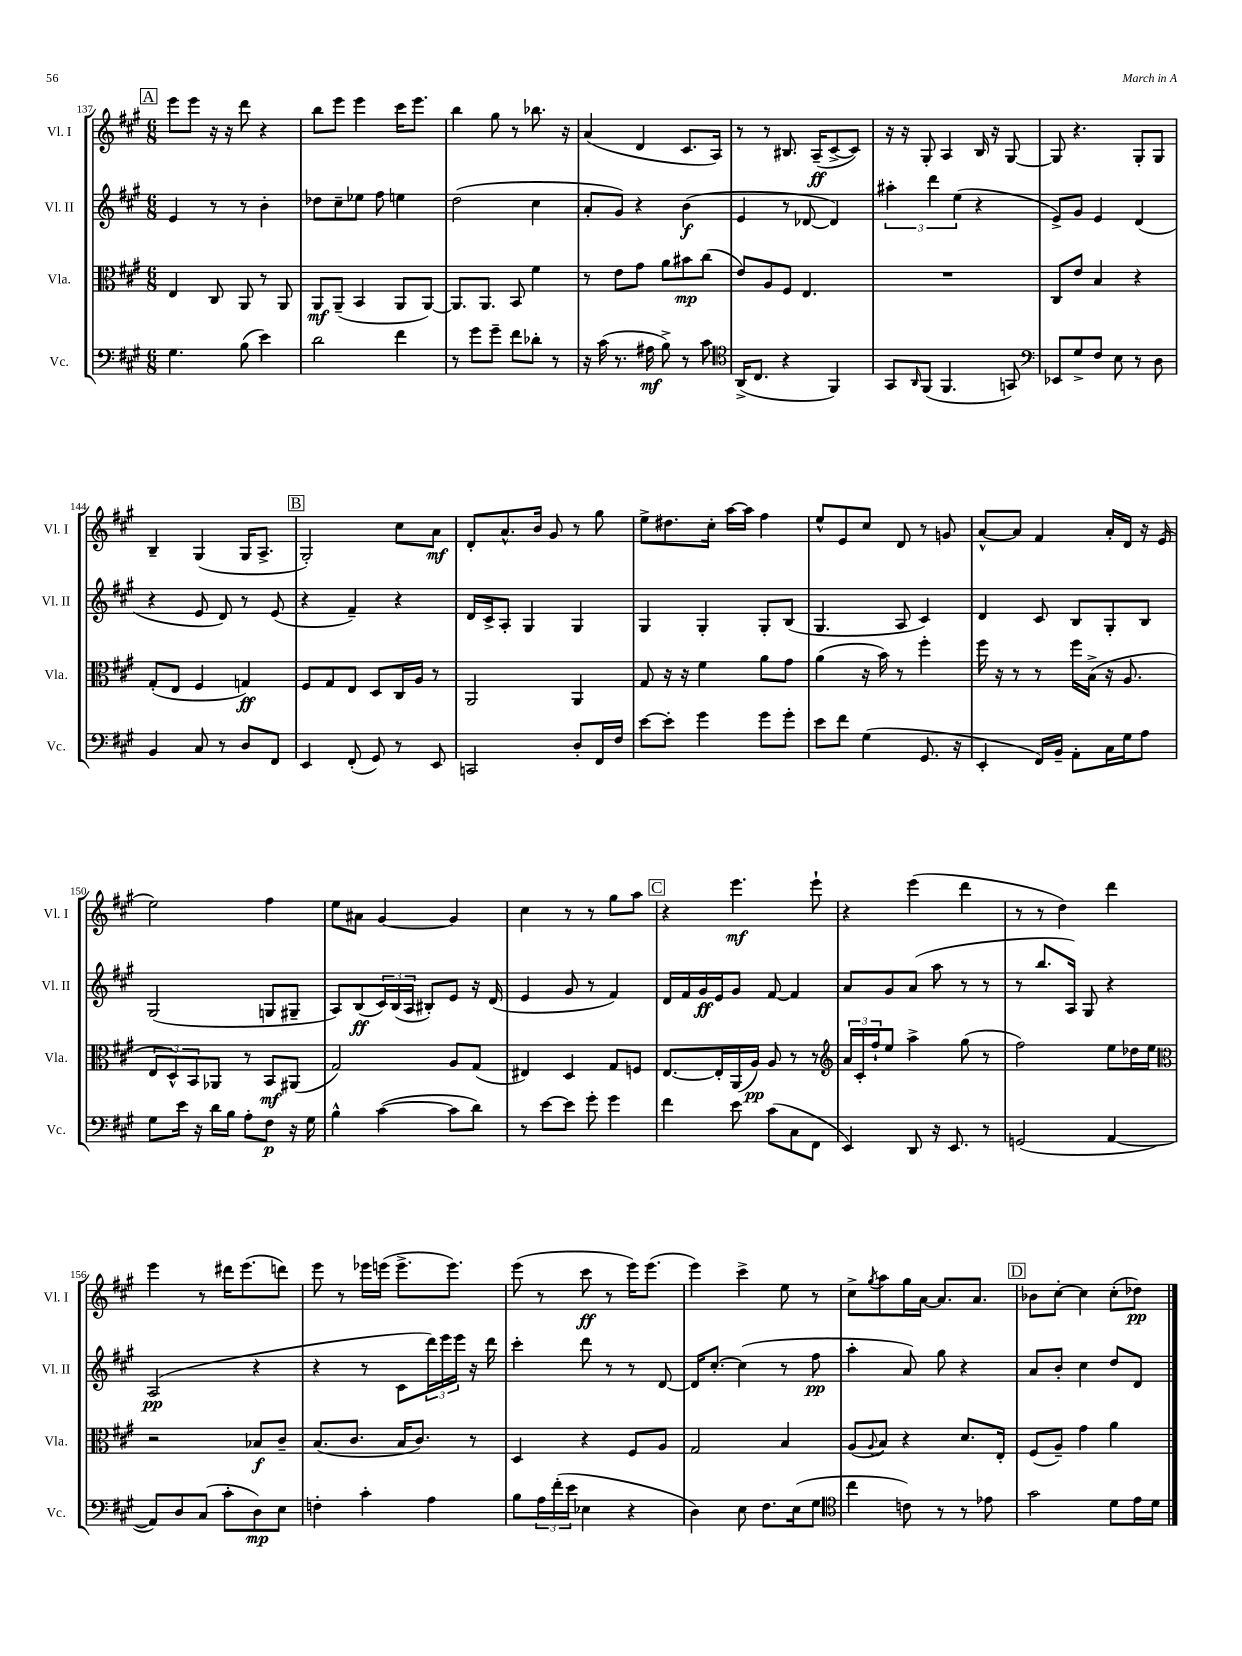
<<
\new StaffGroup <<
\new Staff = "s0" \with { instrumentName = "Vl. I" shortInstrumentName = "Vl. I" } {
    \clef treble \key a \major \numericTimeSignature \time 6/8
    \mark \markup { \box "A" } e'''8 e'''8 r16 r16 d'''8 r4 |
    b''8 e'''8 e'''4 cis'''16 e'''8. |
    b''4 gis''8 r8 bes''8. r16 |
    a'4( d'4 cis'8. a16) |
    r8 r8 bis8. a16--\ff( cis'8~-> cis'8) |
    r16 r16 gis8-. a4 b16 r16 gis8~ |
    gis8 r4. gis8-. gis8 |
    b4-- gis4( gis16 a8.-> |
    \mark \markup { \box "B" } gis2-.) cis''8 a'8\mf |
    d'8-. a'8.-^ b'16 gis'8 r8 gis''8 |
    e''8-> dis''8. cis''16-. a''16~ a''16 fis''4 |
    e''8-^ e'8 cis''8 d'8 r8 g'8 |
    a'8~-^ a'8 fis'4 a'16-. d'16 r16 e'16( |
    e''2) fis''4 |
    e''8 ais'8 gis'4~ gis'4 |
    cis''4 r8 r8 gis''8 a''8 |
    \mark \markup { \box "C" } r4 e'''4.\mf e'''8-! |
    r4 e'''4( d'''4 |
    r8 r8 d''4) d'''4 |
    e'''4 r8 dis'''16 e'''8.( d'''8) |
    e'''8 r8 ees'''16 e'''16( e'''8.-> e'''8.) |
    e'''8( r8 cis'''8\ff r8 e'''16) e'''8.( |
    e'''4) cis'''4-> e''8 r8 |
    cis''8-> \acciaccatura { gis''8 } a''8 gis''16 a'16~ a'8. a'8. |
    \mark \markup { \box "D" } bes'8 cis''8~-. cis''4 cis''8-.( des''8\pp) \bar "|." |
}
\new Staff = "s1" \with { instrumentName = "Vl. II" shortInstrumentName = "Vl. II" } {
    \clef treble \key a \major \numericTimeSignature \time 6/8
    \mark \markup { \box "A" } e'4 r8 r8 b'4-. |
    des''8 cis''8-- ees''8 fis''8 e''4 |
    d''2( cis''4 |
    a'8-. gis'8) r4 b'4\f( |
    e'4 r8 des'8~ des'4) |
    \tuplet 3/2 { ais''4-. d'''4 e''4( } r4 |
    e'8->) gis'8 e'4 d'4( |
    r4 e'8 d'8) r8 e'8( |
    \mark \markup { \box "B" } r4 fis'4--) r4 |
    d'16 cis'16-> a8-. gis4 gis4 |
    gis4 gis4-. gis8-. b8( |
    gis4. a8 cis'4) |
    d'4 cis'8 b8 gis8-. b8 |
    gis2( g8 gis8-- |
    a8) b8\ff( \tuplet 3/2 { cis'16) b16( a16 } bis8-.) e'8 r16 d'16( |
    e'4 gis'8 r8 fis'4) |
    \mark \markup { \box "C" } d'16 fis'16 gis'16\ff e'16 gis'8 fis'8~ fis'4 |
    a'8 gis'8 a'8( a''8 r8 r8 |
    r8 b''8. a16) gis8 r4 |
    a2\pp( r4 |
    r4 r8 cis'8 \tuplet 3/2 { d'''16) e'''16 e'''16 } r16 d'''16 |
    cis'''4-. d'''8 r8 r8 d'8~ |
    d'16 cis''8.~-. cis''4( r8 fis''8\pp |
    a''4-. a'8) gis''8 r4 |
    \mark \markup { \box "D" } a'8 b'8-. cis''4 d''8 d'8 \bar "|." |
}
\new Staff = "s2" \with { instrumentName = "Vla." shortInstrumentName = "Vla." } {
    \clef alto \key a \major \numericTimeSignature \time 6/8
    \mark \markup { \box "A" } e4 cis8 a,8 r8 a,8 |
    a,8\mf a,8--( b,4 a,8 a,8~) |
    a,8. a,8. b,8 fis'4 |
    r8 e'8 gis'8 a'8 bis'8\mp cis''8( |
    e'8) a8 fis8 e4. |
    R2. |
    cis8 e'8 b4 r4 |
    gis8-.( e8 fis4 g4\ff) |
    \mark \markup { \box "B" } fis8 gis8 e8 d8 cis16 a16 r8 |
    a,2 a,4 |
    gis8 r16 r16 fis'4 a'8 gis'8 |
    a'4( r16 b'16) r8 fis''4-. |
    fis''16 r16 r8 r8 fis''16 b16->( r16 a8. |
    \tuplet 3/2 { e8 d8-^) b,8 } aes,8 r8 b,8\mf ais,8( |
    gis2) a8 gis8( |
    eis4) d4 gis8 f8 |
    \mark \markup { \box "C" } e8.~ e16-. a,16( a16\pp) a8 r8 r8 |
    \clef treble \tuplet 3/2 { a'16 cis'16-. fis''16-! } e''8 a''4-> gis''8( r8 |
    fis''2) e''8 des''16 e''16 |
    \clef alto r2 bes8\f cis'8-- |
    b8.( cis'8. b16 cis'8.) r8 |
    d4 r4 fis8 a8 |
    gis2 b4 |
    a8( \appoggiatura { a8 } b8) r4 d'8. e16-. |
    \mark \markup { \box "D" } fis8( a8--) gis'4 a'4 \bar "|." |
}
\new Staff = "s3" \with { instrumentName = "Vc." shortInstrumentName = "Vc." } {
    \clef bass \key a \major \numericTimeSignature \time 6/8
    \mark \markup { \box "A" } gis4. b8( e'4) |
    d'2 fis'4 |
    r8 gis'8 gis'8-- fis'8 des'8-. r8 |
    r16 cis'16( r8. ais16\mf b8->) r8 cis'8 |
    \clef tenor a,16->( cis8. r4 fis,4) |
    gis,8 \grace { a,16 } fis,8( fis,4. g,8) |
    \clef bass ees,8 gis8-> fis8 e8 r8 d8 |
    b,4 cis8 r8 d8 fis,8 |
    \mark \markup { \box "B" } e,4 fis,8-.( gis,8) r8 e,8 |
    c,2 d8-. fis,16 fis16 |
    e'8~ e'8-. gis'4 gis'8 gis'8-. |
    e'8 fis'8 gis4( gis,8. r16 |
    e,4-. fis,16) b,16-- a,8-. cis16 gis16 a8 |
    gis8 e'16 r16 d'16 b16 a8-. fis8\p r16 gis16 |
    b4-^ cis'4~( cis'8 d'8) |
    r8 e'8~ e'8 gis'8-. gis'4 |
    \mark \markup { \box "C" } fis'4 e'8 cis'8( cis8 fis,8 |
    e,4) d,8 r16 e,8. r8 |
    g,2( a,4~ |
    a,8) d8 cis8( cis'8-. d8\mp) e8 |
    f4-. cis'4-. a4 |
    b8 \tuplet 3/2 { a16 fis'16-.( e'16 } ees4 r4 |
    d4) e8 fis8. e16( gis8 |
    \clef tenor cis''4 c'8) r8 r8 ees'8 |
    \mark \markup { \box "D" } gis'2 d'8 e'16 d'16 \bar "|." |
}
>>
>>
\layout { \context { \Score currentBarNumber = #137 } }
